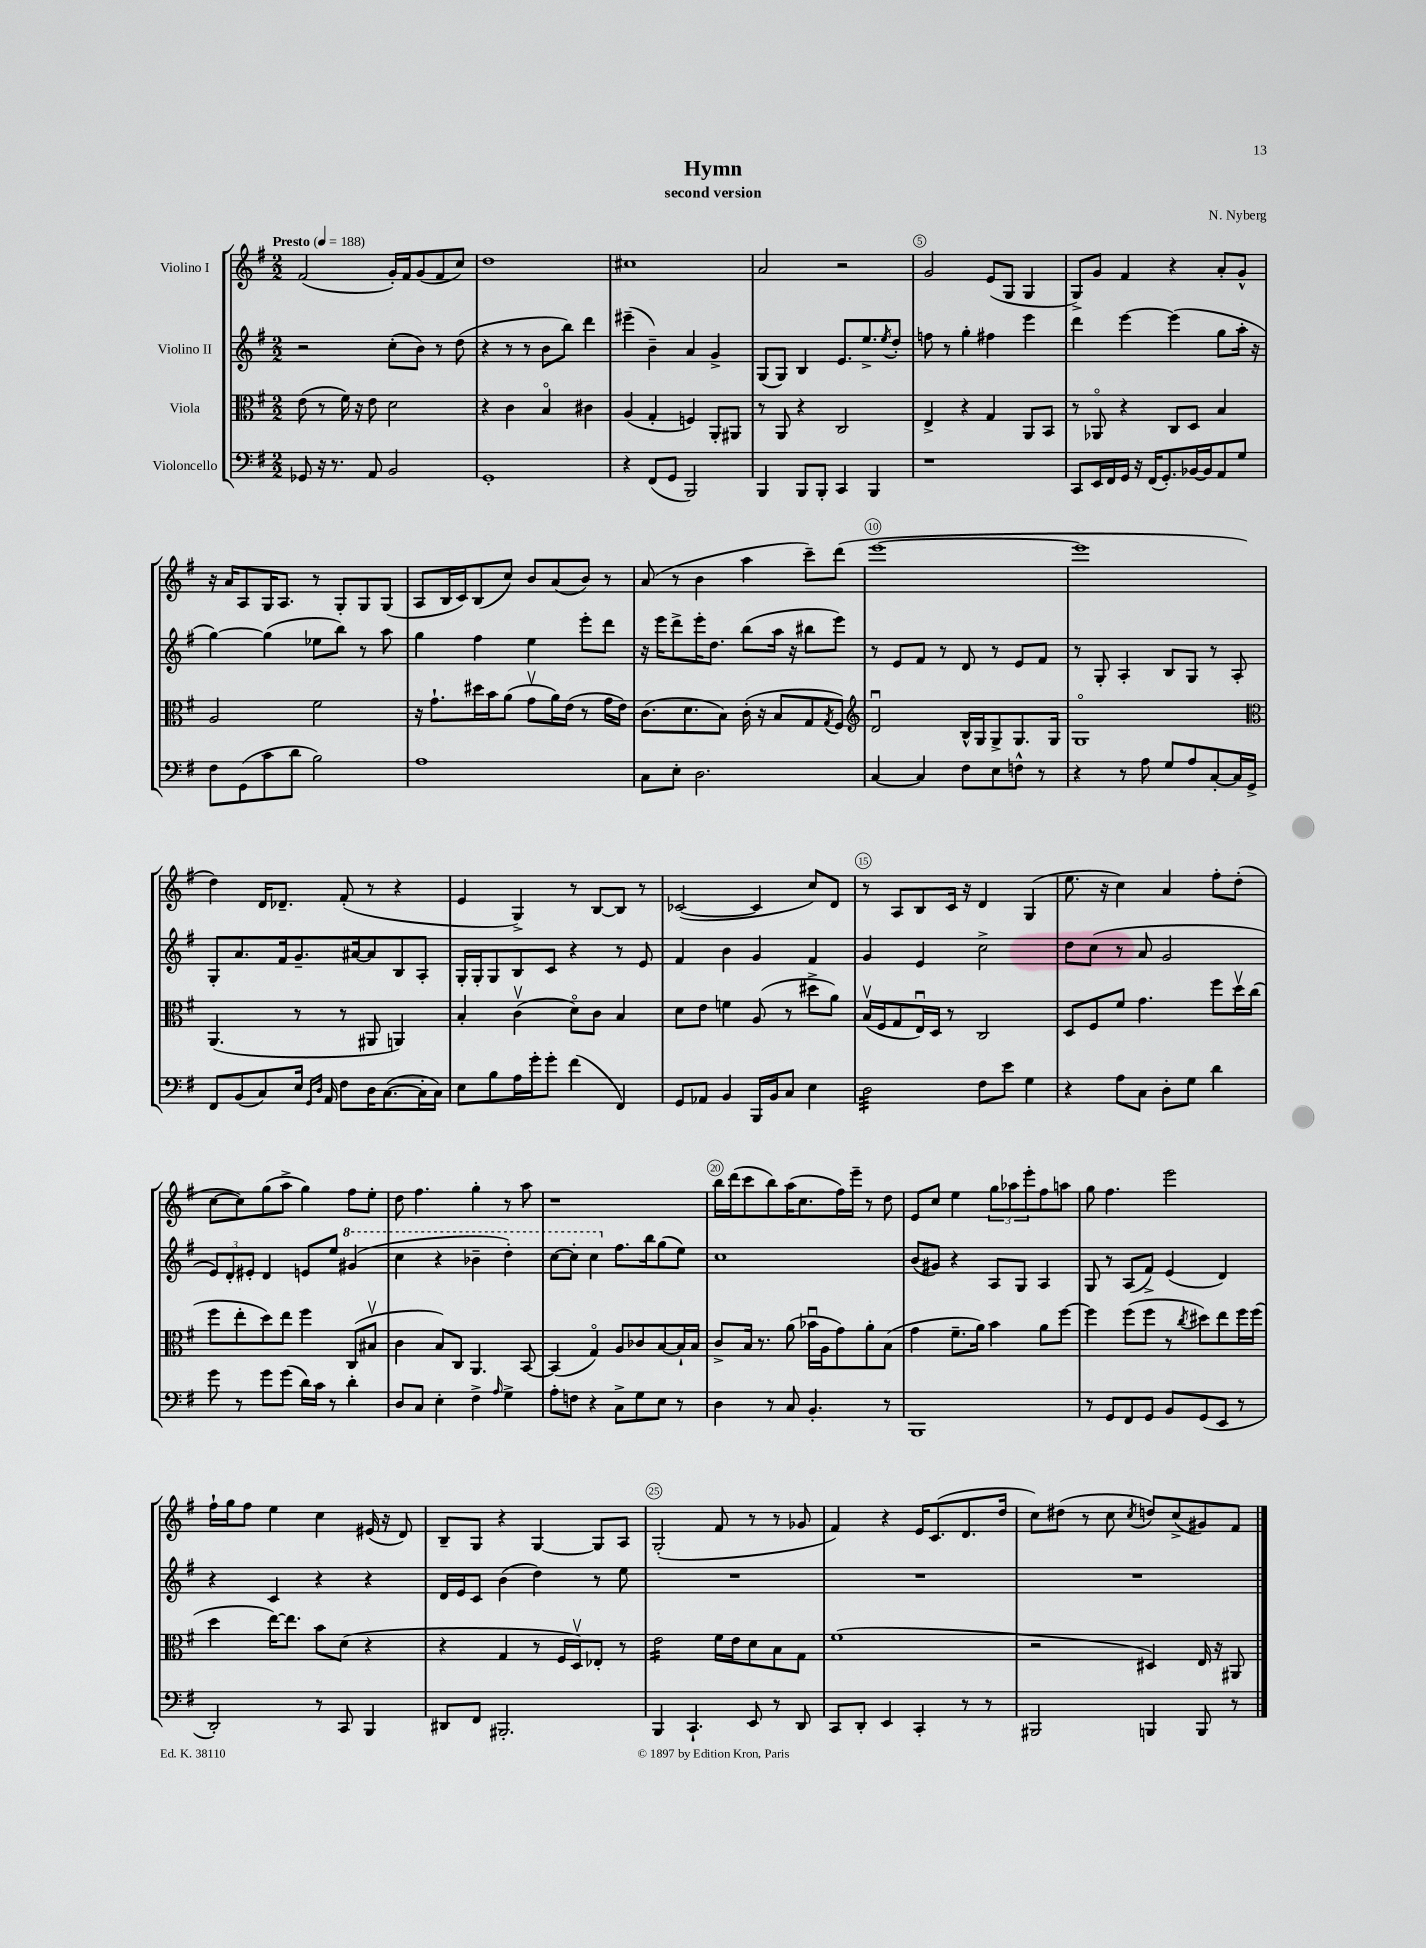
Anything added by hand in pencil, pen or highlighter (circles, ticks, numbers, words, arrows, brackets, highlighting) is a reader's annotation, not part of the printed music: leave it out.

**kern	**kern	**kern	**kern
*staff4	*staff3	*staff2	*staff1
*clefF4	*clefC3	*clefG2	*clefG2
*k[f#]	*k[f#]	*k[f#]	*k[f#]
*M2/2	*M2/2	*M2/2	*M2/2
*MM188	*MM188	*MM188	*MM188
8GG-/	(8e\	2r	(2f#/
16r	8r	.	.
8.r	.	.	.
.	16f#\)	.	.
.	16r	.	.
8AA/	8e\	.	.
2BB/	2d\	(8cc'\L	16g'/LL)
.	.	.	16f#/J
.	.	8b\J)	(8g/
.	.	8r	8f#/
.	.	(8dd\	8cc/J)
=	=	=	=
1GG'	4r	4r	1dd
.	4c\	8r	.
.	.	8r	.
.	4Bo/	8b\L	.
.	.	8bb\J)	.
.	4c#\	4ddd\	.
=	=	=	=
4r	(4A/	(4eee#~\	1cc#
(8FF#/L	4G'/	4b~\)	.
8GG/J	.	.	.
2BBB/)	4F/)	4a/	.
.	8AA'/L	4g^/	.
.	8AA#/J	.	.
=	=	=	=
4BBB/	8r	(8G/L	2a/
.	8AA/	8G/J)	.
8BBB/L	4r	4B/	.
8BBB'/J	.	.	.
4CC/	2C/	8.e/L	2r
.	.	8.ee^/	.
4BBB/	.	.	.
.	.	8qee/	.
.	.	8dd'/J	.
=	=	=	=
1r	4E^/	8ff\	2g/
.	.	8r	.
.	4r	4gg'\	.
.	4G/	4ff#\	(8e/L
.	.	.	8G/J
.	8AA/L	4eee\	4G/
.	8BB/J	.	.
=	=	=	=
8CC/L	8r	4ddd\	8G^/L)
16EE/L	8AA-o/	.	8g/J
16FF#/	.	.	.
16GG/JJ	4r	[4eee\	4f#/
16r	.	.	.
(16FF#/LK	.	.	.
8.GG'/)	.	.	.
.	8C/L	(4eee\]	4r
[16BB-/L	8D/J	.	.
16BB-/]J	.	.	.
8AA/	4B/	8gg\L	8a'/L
8G/J	.	16aa'\Jk	8g^^/J
.	.	16r	.
=	=	=	=
8F#\L	2A/	[4gg\)	16r
.	.	.	16a/LK
(8GG\	.	.	8A/
8c\	.	(4gg\]	16G/K
.	.	.	8.A/J
8d\J	.	.	.
2B\)	2f#\	8ee-\L	8r
.	.	8bb\J)	8G'/L
.	.	8r	8G/
.	.	8aa\	(8G/J
=	=	=	=
1A	16r	4gg\	8A/L
.	8.g`\L	.	.
.	.	.	16B/L
.	.	.	16c/J)
.	16dd#\L	4ff#\	(8B/
.	16b\J	.	.
.	(8a\J	.	8cc/J)
.	8gv\L	4ee\	8b/L
.	16a\L)	.	(8a/
.	(16e\JJ	.	.
.	8r	8eee'\L	8b/J)
.	16g\LL	8ddd\J	8r
.	16e\JJ)	.	.
=	=	=	=
8C\L	(8.c\L	16r	(8a/
.	.	16eee\LK	.
8E'\J	.	8ddd^\	8r
.	8.d\	.	.
2.D\	.	16eee'\K	4b\
.	.	8.dd\J	.
.	8B\J)	.	.
.	(16c'\	(8bb\L	4aa\
.	16r	.	.
.	8B/L	16aa\Jk	.
.	.	16r	.
.	8G/	8bb#\L	8ccc~\L)
.	8qG/	.	.
.	8F#/J)	8eee\J)	(8ddd\J
=	=	=	=
*	*clefG2	*	*
[4C/	2du/	8r	[1eee
.	.	8e/L	.
4C/]	.	8f#/J	.
.	.	8r	.
8F#\L	16B^^/LL	8d/	.
.	16G/J	.	.
8E\	8G^/	8r	.
8F^^\J	8.G/	8e/L	.
8r	.	8f#/J	.
.	16G/Jk	.	.
=	=	=	=
4r	1Go	8r	1eee]
.	.	8G'/	.
8r	.	4A'/	.
8A\	.	.	.
8G/L	.	8B/L	.
8A/	.	8G/J	.
[8C'/	.	8r	.
16C/]L	.	8A'/	.
16GG^/JJ	.	.	.
=	=	=	=
*	*clefC3	*	*
8FF#/L	(4.AA/	8G'/L	4dd\)
(8BB/	.	8.a/	.
8C/)	.	.	16d/LK
.	.	16f#/k	8.d-~/J
16E/Jk	8r	8.g~/	.
16qqGG/LL	.	.	.
16qqD/JJ	.	.	.
16AA/	.	.	.
8F#\L	8r	.	(8f#'/
.	.	[16a#/k	.
16D\K	8AA#/	8a#/]	8r
([8.C\	.	.	.
.	4AA/)	8B/	4r
16C'\]L	.	8A'/J	.
16C\JJ)	.	.	.
=	=	=	=
8E\L	4B'/	16G'/LL	4e/
.	.	16G'/J	.
8B\	.	8G/	.
16A\L	(4cv\	8B/	4G^/)
16g'\J	.	.	.
8g'\J	.	8c/J	.
(4f#\	8do\L)	4r	8r
.	8c\J	.	[8B/L
4FF#/)	4B/	8r	8B/]J
.	.	8e/	8r
=	=	=	=
8GG/L	8d\L	4f#/	([2c-/
8AA-/J	8e\J	.	.
4BB/	4f\	4b\	.
16BBB/LL	(8A/	4g/	4c-/]
16BB/J	.	.	.
8C/J	8r	.	.
4E\	8dd#^\L	4f#/	8cc/L)
.	8a\J)	.	8d/J
=	=	=	=
2D\	(16Bv/LL	4g/	8r
.	16F#/J	.	.
.	8G/	.	8A/L
.	16Eu/L)	4e/	8B/
.	16D/JJ	.	.
.	8r	.	16c/Jk
.	.	.	16r
8F#\L	2C/	2cc^\	4d/
8e\J	.	.	.
4G\	.	.	(4G/
=	=	=	=
4r	8D/L	8dd\L	8.ee\
.	8F#/	(8cc\J	.
.	.	.	16r
8A\L	8f#/J	8r	4cc\)
8C\J	4.g\	8a/	.
8D'\L	.	2g/	4a/
8G\J	.	.	.
4d\	8ff#\L	.	8ff#'\L
.	16ddv\L	.	(8dd'\J
.	(16cc\JJ	.	.
=	=	=	=
8g\	8ff#\L	12e/L)	[8cc\L
.	.	12d'/	.
8r	8ee'\	.	8cc\])
.	.	12e#'/J	.
8g\L	8dd\)	4d/	(8gg\
(8g\J	8ee\J	.	8aa^\J
16d\LL)	4ff#\	8e/L	4gg\)
16c\JJ	.	.	.
8r	.	8ee/J	.
4d'\	(8C/L	(4gg#/	8ff#\L
.	8B#v/J	.	8ee'\J
=	=	=	=
8D/L	4c\	4ccc\	8dd\
8C/J	.	.	4.ff#\
4E'\	8B/L)	4r	.
.	8C/J	.	.
4F#^\	4.AA/	4bb-~\	4gg'\
16qqA/	.	.	.
4G^\	.	4ddd'\)	8r
.	[8BB/	.	8aa\
=	=	=	=
8A'\L	(4BB/]	[8ccc\L	1r
8F\J	.	8ccc'\]J	.
4r	4Go/)	4ccc\	.
8C^\L	8A/L	8.ff#\L	.
8G\	8c-/	.	.
.	.	16bb\k	.
8E\J	[8B/	(8gg\	.
8r	16B`/]L	8ee\J)	.
.	16B/JJ	.	.
=	=	=	=
4D\	8c^/L	1cc	16bb\LL
.	.	.	(16ddd\J
.	16B/Jk	.	8ccc\
.	8.r	.	.
8r	.	.	8bb\)
8C/	(8a\	.	(16aa\K
.	.	.	8.cc\
4.BB'/	16b-u\LL	.	.
.	16A\J	.	.
.	8g\)	.	16ff#\L)
.	.	.	16eee~\JJ
.	8a'\	.	8r
8r	(8B\J	.	8dd\
=	=	=	=
1BBB	4g\	(8b/L	8e/L
.	.	8g#/J)	8cc/J
.	8.f#~\L	4r	4ee\
.	16a\Jk)	.	.
.	4b\	8A/L	12gg\L
.	.	.	12aa-\
.	.	8G/J	.
.	.	.	12eee'\
.	8a\L	4A/	8ff#\
.	[8ff#\J	.	8aa\J
=	=	=	=
8r	4ff#\]	8G/	8gg\
8GG/L	.	8r	4.ff#\
8FF#/	(8ff#\L	(8A/L	.
8GG/J	8ff#\J	8f#^/J)	.
8BB/L	8r	(4e/	2eee\
.	8qcc/	.	.
(8GG/	8dd#\L)	.	.
8EE/J	8ee\	4d/)	.
8r	16ff#\L	.	.
.	(16ff#\JJ	.	.
=	=	=	=
2DD'/)	4dd\	4r	16ff#`\LL
.	.	.	16gg\J
.	.	.	8ff#\J
.	[16ee\LK)	4c/	4ee\
.	8.ee\]J	.	.
8r	8b\L	4r	4cc\
8CC/	(8d\J	.	.
4BBB/	4r	4r	(16e#/
.	.	.	16r
.	.	.	8d/)
=	=	=	=
8DD#/L	4r	16d/LL	8B~/L
.	.	16e/J	.
8FF#/J	.	8c/J	8G/J
2.BBB#'/	4G/	(4b\	4r
.	8r	4dd\)	[4G/
.	16F#/LL	.	.
.	16Dv/J)	.	.
.	8E-'/J	8r	8G/]L
.	8r	8ee\	8A/J
=	=	=	=
4BBB/	2e\	1r	(2G'/
4.CC`/	.	.	.
.	16f#\LL	.	8f#/
.	16e\J	.	.
8EE/	8d\	.	8r
8r	8B\	.	8r
8DD/	8G\J	.	8g-/
=	=	=	=
8CC/L	(1f#	1r	4f#/)
8DD'/J	.	.	.
4EE/	.	.	4r
4CC'/	.	.	16e/LK
.	.	.	(8.c/
8r	.	.	8.d/
8r	.	.	.
.	.	.	16dd/Jk
=	=	=	=
2BBB#/	2r	1r	8cc\L)
.	.	.	(8dd#\J
.	.	.	8r
.	.	.	8cc\
.	.	.	8qcc/
4BBB/	4D#/)	.	8dd/L)
.	.	.	(8cc^/
8BBB/	16E/	.	8g#/)
.	16r	.	.
8r	8AA#/	.	8f#/J
==	==	==	==
*-	*-	*-	*-
